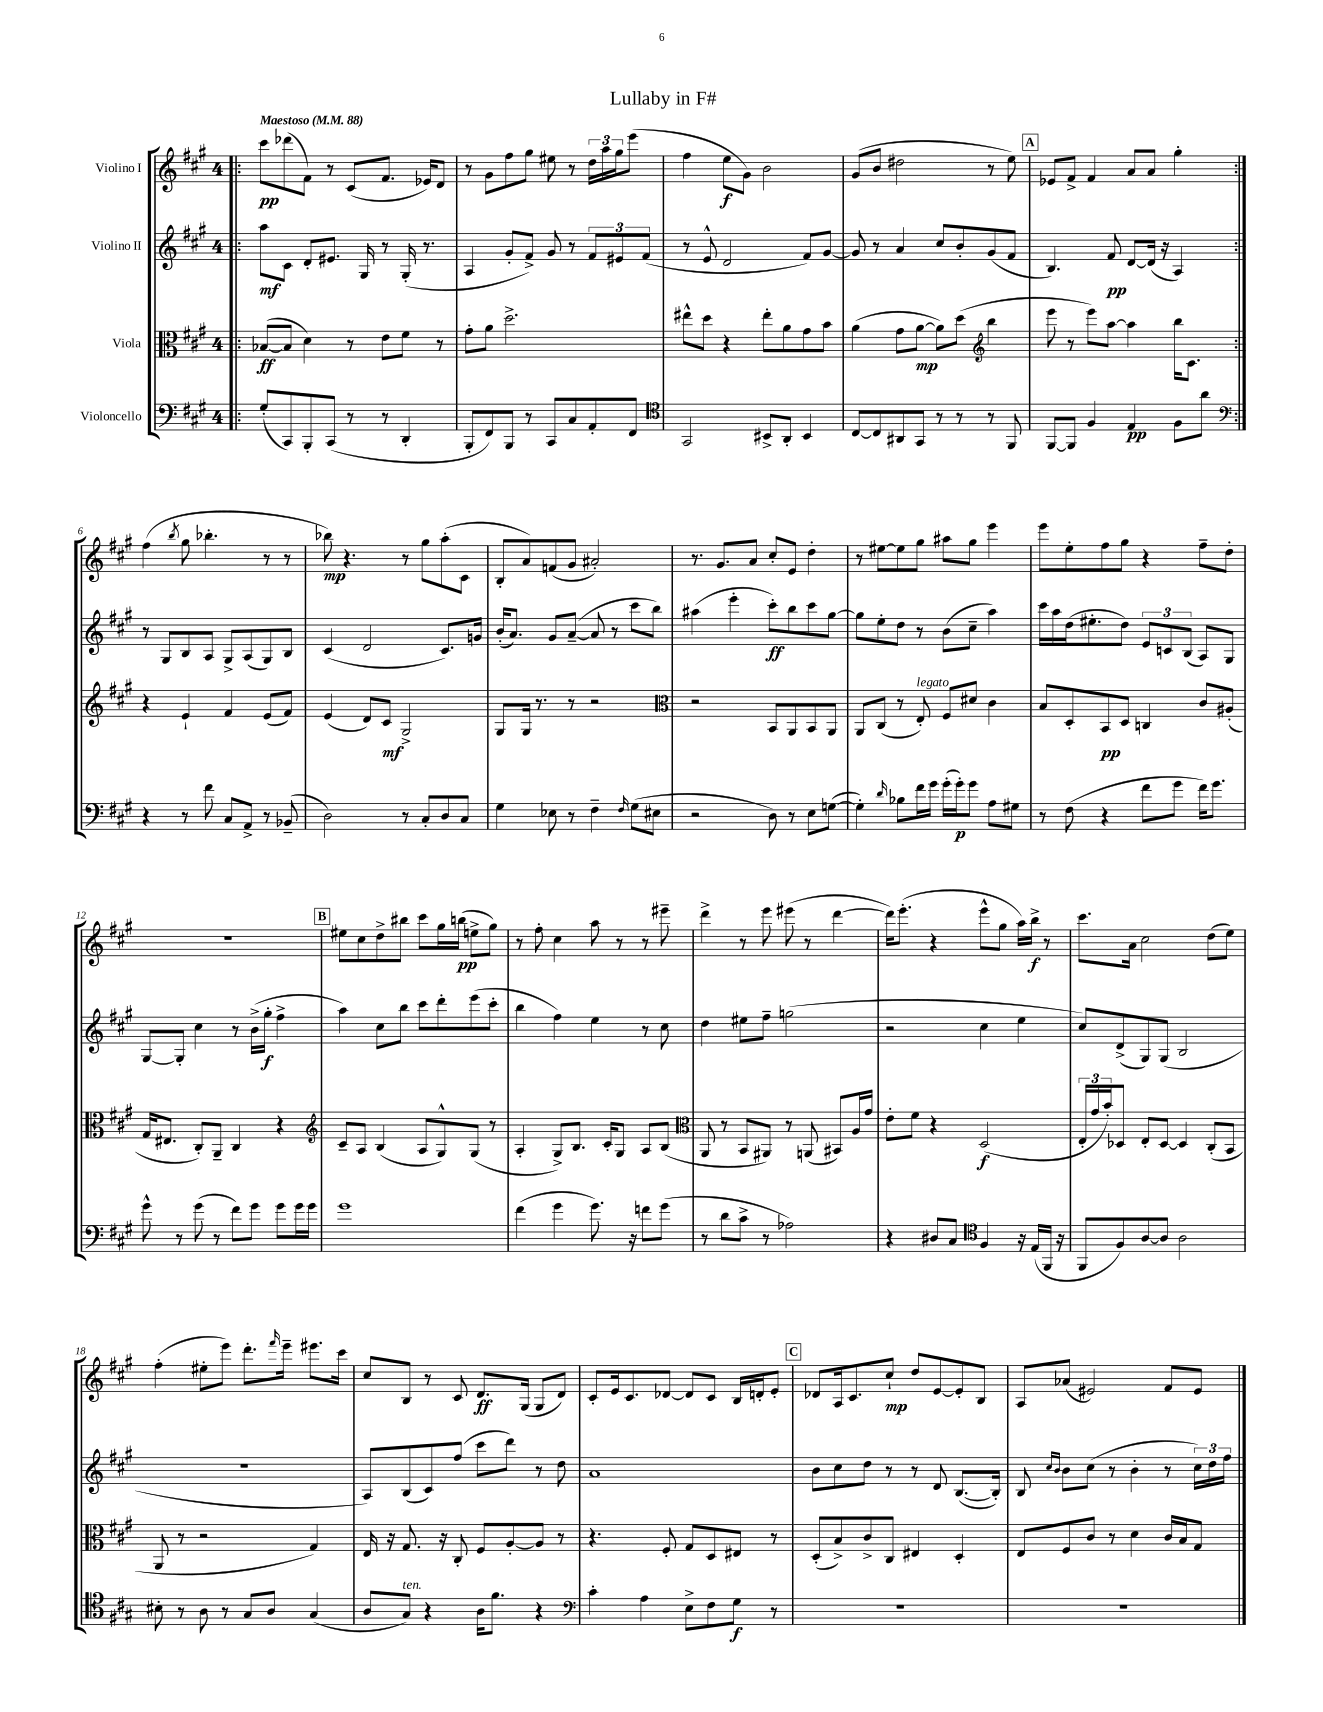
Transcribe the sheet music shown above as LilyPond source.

\header { title = "Lullaby in F#" }
<<
\new StaffGroup <<
\new Staff = "s0" \with { instrumentName = "Violino I" } {
    \clef treble \key a \major \once \override Staff.TimeSignature.style = #'single-digit \time 4/4 \tempo "Maestoso" 4 = 88
    \repeat volta 2 { \bar ".|:" cis'''8\pp des'''8( fis'8) r8 cis'8( fis'8. ees'16) d'8 |
    r8 gis'8 fis''8 gis''8 eis''8 r8 \tuplet 3/2 { d''16 a''16 gis''16 } e'''8( |
    fis''4 e''8\f gis'8) b'2 |
    gis'8( b'8 dis''2 r8 e''8) |
    \mark \markup { \box "A" } ees'8 fis'8-> fis'4 a'8 a'8 gis''4-. | }
    fis''4( \acciaccatura { b''8 } gis''8 bes''4.-. r8 r8 |
    bes''8\mp) r4. r8 gis''8 a''8-.( cis'8 |
    b8-. a'8) f'8( gis'8 ais'2-.) |
    r8. gis'8. a'8 cis''8-. e'8 d''4-. |
    r8 eis''8~ eis''8 gis''8 ais''8 gis''8 e'''4 |
    e'''8 e''8-. fis''8 gis''8 r4 fis''8-- d''8-. |
    R1 |
    \mark \markup { \box "B" } eis''8 cis''8 d''8-> bis''8 cis'''8 gis''16 b''16\pp( e''8-> gis''8) |
    r8 fis''8-. cis''4 a''8 r8 r8 eis'''8-- |
    d'''4-> r8 e'''8 eis'''8( r8 d'''4~ |
    d'''16) e'''8.-.( r4 e'''8-^ gis''8 a''16) b''16->\f r8 |
    cis'''8. a'16 cis''2 d''8( e''8) |
    fis''4-.( eis''8-. e'''8) d'''8.-. \grace { fis'''16 } e'''16-- eis'''8. cis'''16 |
    cis''8 b8 r8 cis'8 d'8.\ff gis16( gis8 d'8) |
    cis'8-. e'16 cis'8. des'8~ des'8 cis'8 b16 d'16-. e'8-. |
    \mark \markup { \box "C" } des'8 a16 cis'8. cis''8-!\mp d''8 e'8~ e'8-. b8 |
    a8 aes'8( eis'2) fis'8 eis'8 \bar "|." |
}
\new Staff = "s1" \with { instrumentName = "Violino II" } {
    \clef treble \key a \major \once \override Staff.TimeSignature.style = #'single-digit \time 4/4
    \repeat volta 2 { \bar ".|:" a''8\mf cis'8 d'8-. eis'8. gis16 r8 gis16-.( r8. |
    a4 gis'8-. fis'8->) gis'8 r8 \tuplet 3/2 { fis'8 eis'8 fis'8( } |
    r8 e'8-^ d'2 fis'8) gis'8~ |
    gis'8 r8 a'4 cis''8 b'8-. gis'8( fis'8 |
    \mark \markup { \box "A" } b4.) fis'8\pp d'8~ d'16( r16 a4) | }
    r8 gis8 b8 a8 gis8-> a8( gis8) b8 |
    cis'4( d'2 cis'8.) g'16 |
    b'16-.( a'8.) gis'8 a'8~--( a'8 r8 cis'''8 b''8) |
    ais''4( e'''4-. cis'''8-.\ff) b''8 cis'''8 gis''8~ |
    gis''8 e''8-. d''8 r8 b'8( cis''8-- a''4) |
    cis'''16 a''16 d''16( eis''8.-. d''8) \tuplet 3/2 { e'8 c'8 b8( } a8) gis8 |
    gis8~ gis8-. cis''4 r8 b'16->( gis''16-.\f fis''4-> |
    \mark \markup { \box "B" } a''4) cis''8 b''8 cis'''8 d'''8-. e'''8( cis'''8-. |
    b''4 fis''4) e''4 r8 cis''8 |
    d''4 eis''8 fis''8-- g''2( |
    r2 cis''4 e''4 |
    cis''8) d'8->( gis8) gis8( b2 |
    r1 |
    a8) b8( cis'8) fis''8( cis'''8 d'''8) r8 d''8 |
    a'1 |
    \mark \markup { \box "C" } b'8 cis''8 d''8 r8 r8 d'8 b8.~( b16-.) |
    b8 \grace { cis''16 b'16 } b'8 cis''8( r8 b'4-. r8 \tuplet 3/2 { cis''16) d''16 fis''16 } \bar "|." |
}
\new Staff = "s2" \with { instrumentName = "Viola" } {
    \clef alto \key a \major \once \override Staff.TimeSignature.style = #'single-digit \time 4/4
    \repeat volta 2 { \bar ".|:" bes8~\ff( bes8 d'4) r8 e'8 fis'8 r8 |
    gis'8-. a'8 d''2.-> |
    eis''8-^ d''8 r4 eis''8-. a'8 gis'8 b'8 |
    a'4( gis'8 a'8~\mp a'8) d''8( \clef treble b''4 |
    \mark \markup { \box "A" } e'''8 r8 e'''8) a''8~ a''4 b''16 cis'8. | }
    r4 e'4-! fis'4 e'8( fis'8) |
    e'4( d'8) cis'8\mf gis2-> |
    gis8 gis16 r8. r8 r2 |
    \clef alto r2 b,8 a,8 b,8 a,8 |
    a,8 cis8( r8 e8-.^\markup { \italic "legato" }) fis8 dis'8 cis'4 |
    b8 d8-. b,8\pp d8 c4 cis'8 ais8-.( |
    gis16 eis8. cis8-.) a,8-- cis4 r4 |
    \mark \markup { \box "B" } \clef treble cis'8-- a8 b4( a8 gis8-^) gis8( r8 |
    a4-. gis8->) b8. cis'16-. gis8 a8 b8( |
    \clef alto a,8 r8 b,8 ais,8) r8 a,8( bis,8) a16 gis'16 |
    e'8-. fis'8 r4 d2\f( |
    \tuplet 3/2 { e16-. gis'16 b'16-.) } des8 e8-. des8~ des4 cis8-.( b,8 |
    a,8 r8 r2 gis4) |
    e16 r16 gis8. r16 cis8-. fis8 a8~-. a8 r8 |
    r4. fis8-. gis8 d8 eis8 r8 |
    \mark \markup { \box "C" } d8-.( b8->) cis'8-> cis8 eis4 d4-. |
    e8 fis8 cis'8 r8 d'4 cis'16 b16 gis8 \bar "|." |
}
\new Staff = "s3" \with { instrumentName = "Violoncello" } {
    \clef bass \key a \major \once \override Staff.TimeSignature.style = #'single-digit \time 4/4
    \repeat volta 2 { \bar ".|:" gis8-.( cis,8) b,,8-. cis,8( r8 r8 d,4-. |
    b,,8-. fis,8) b,,8 r8 cis,8 cis8 a,8-. fis,8 |
    \clef tenor gis,2 bis,8-> a,8-. bis,4 |
    cis8~ cis8 ais,8 gis,8 r8 r8 r8 fis,8 |
    \mark \markup { \box "A" } fis,8~ fis,8 fis4 e4\pp fis8 a'8 | }
    \clef bass r4 r8 fis'8 cis8 a,8-> r8 bes,8--( |
    d2) r8 cis8-. d8 cis8 |
    gis4 ees8 r8 fis4-- \grace { fis16 } gis8( eis8 |
    r2 d8) r8 e8 g8~( |
    g4-.) \grace { d'16 } bes8 fis'16 gis'16 gis'16-.( gis'16-.\p) gis'8 a8 gis8 |
    r8 fis8( r4 fis'8 gis'8 fis'16) gis'8. |
    gis'8-^ r8 gis'8( r8 fis'8) gis'8 gis'8 gis'16 gis'16 |
    \mark \markup { \box "B" } gis'1 |
    fis'4( gis'4 gis'8.) r16 f'8 gis'8( |
    r8 d'8 cis'8-> r8 aes2) |
    r4 dis8 cis8 \clef tenor fis4 r16 e16( fis,16 r16 |
    fis,8 fis8) a8~ a8 a2 |
    bis8-. r8 a8 r8 gis8 a8 gis4( |
    a8 gis8^\markup { \italic "ten." }) r4 a16 fis'8. r4 |
    \clef bass cis'4-. a4 e8-> fis8 gis8\f r8 |
    \mark \markup { \box "C" } R1 |
    R1 \bar "|." |
}
>>
>>
